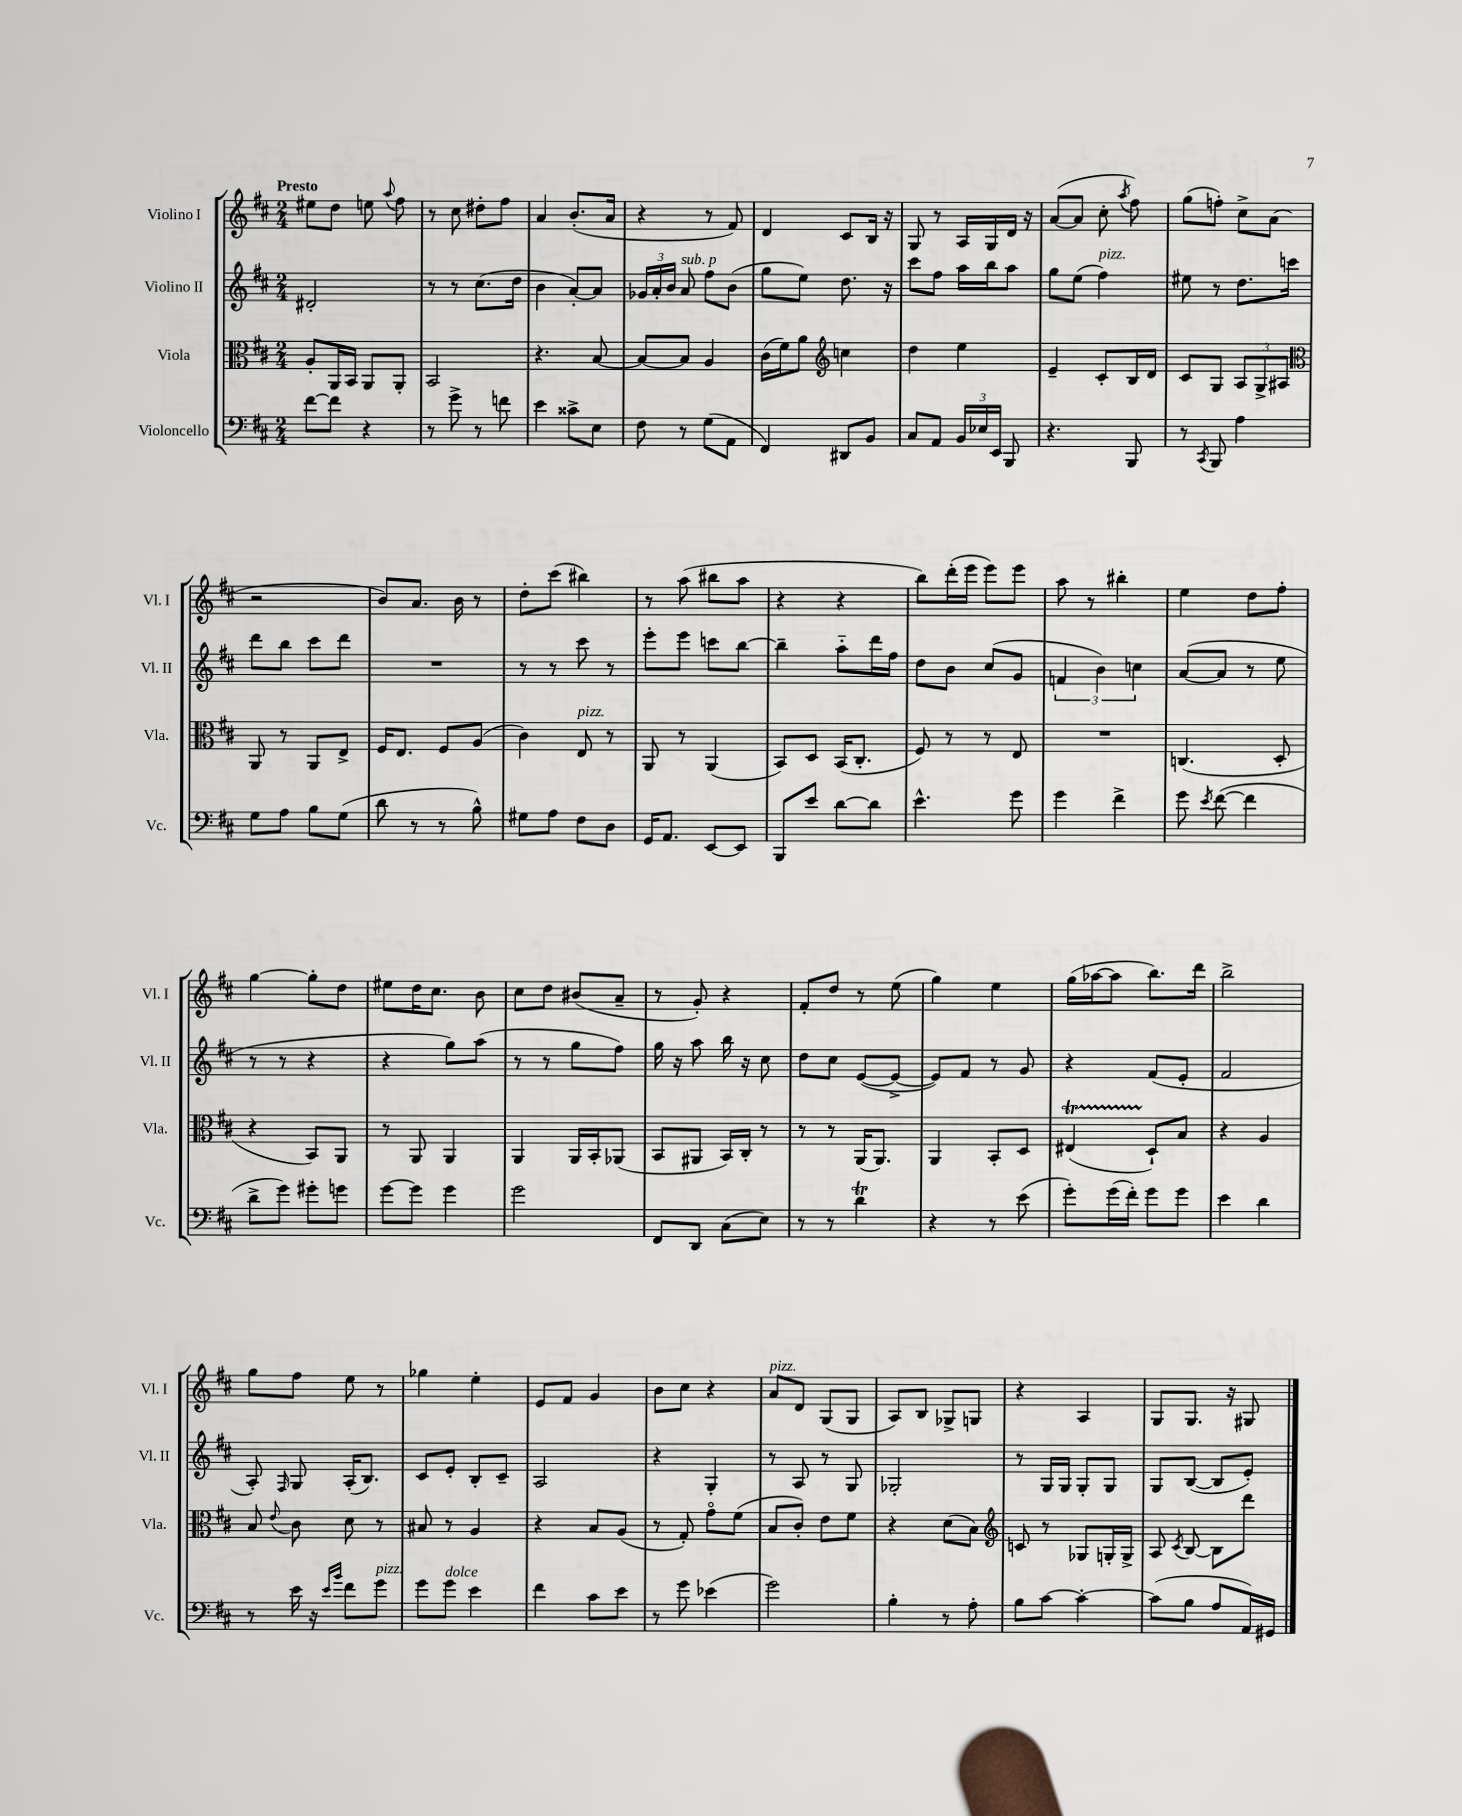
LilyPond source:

<<
\new StaffGroup <<
\new Staff = "s0" \with { instrumentName = "Violino I" shortInstrumentName = "Vl. I" } {
    \clef treble \key d \major \numericTimeSignature \time 2/4 \tempo "Presto"
    \autoBeamOff eis''8[ d''8] e''8 \appoggiatura { a''8 } fis''8 |
    r8 cis''8 dis''8[-. fis''8] |
    a'4 b'8.[-.( a'16] |
    r4 r8 fis'8) |
    d'4 cis'8[ b16] r16 |
    g8 r8 a16[ g16 d'16] r16 |
    a'8[~( a'8] cis''8-. \acciaccatura { a''8 } fis''8) |
    g''8[( f''8]-.) cis''8[-> a'8]( |
    r2 |
    b'8[) a'8.] b'16 r8 |
    d''8[-. cis'''8]( bis''4) |
    r8 a''8( bis''8[ a''8] |
    r4 r4 |
    b''8[) d'''16-.( e'''16] e'''8[) e'''8] |
    a''8 r8 bis''4-. |
    e''4 d''8[ fis''8]-. |
    g''4~ g''8[-. d''8] |
    eis''8[ d''16 cis''8.] b'8 |
    cis''8[ d''8] bis'8[( a'8]-- |
    r8 g'8-.) r4 |
    fis'8[-. d''8] r8 e''8( |
    g''4) e''4 |
    g''16[( aes''16~ aes''8] b''8.[) d'''16] |
    b''2-> |
    g''8[ fis''8] e''8 r8 |
    ges''4 e''4-. |
    e'8[ fis'8] g'4 |
    b'8[ cis''8] r4 |
    a'8[^\markup { \italic "pizz." } d'8] g8[( g8] |
    a8[) b8] ges8[-> g8] |
    r4 a4 |
    g8[ g8.] r16 gis8 \bar "|." |
}
\new Staff = "s1" \with { instrumentName = "Violino II" shortInstrumentName = "Vl. II" } {
    \clef treble \key d \major \numericTimeSignature \time 2/4
    \autoBeamOff dis'2-. |
    r8 r8 cis''8.[( d''16] |
    b'4 a'8[~-.) a'8] |
    \tuplet 3/2 { ges'16[ a'16-. b'16] } a'8^\markup { \italic "sub. p" } fis''8[ b'8]( |
    g''8[ e''8]) d''8. r16 |
    cis'''8[ fis''8] a''16[ b''16 a''8] |
    g''8[ e''8]( fis''4^\markup { \italic "pizz." }) |
    eis''8 r8 d''8.[ c'''16] |
    d'''8[ b''8] cis'''8[ d'''8] |
    R2 |
    r8 r8 cis'''8 r8 |
    e'''8[-. e'''8] c'''8[ b''8]~ |
    b''4-- a''8[-_ d'''16 fis''16] |
    d''8[ b'8] cis''8[( g'8] |
    \tuplet 3/2 { f'4 b'4) c''4 } |
    a'8[~( a'8] r8 e''8 |
    r8 r8 r4 |
    r4 g''8[) a''8]( |
    r8 r8 g''8[ fis''8]) |
    g''16 r16 a''8 b''16 r16 cis''8 |
    d''8[ cis''8] e'8[~( e'8]~-> |
    e'8[) fis'8] r8 g'8 |
    r4 fis'8[( e'8]-. |
    fis'2 |
    a8-.) \grace { fis16 } g8 a16[-.( b8.]) |
    cis'8[ e'8]-. b8[-. cis'8]-- |
    a2 |
    r4 g4-. |
    r8 a8 r8 g8 |
    ges2-. |
    r8 g16[ g16] g8[-. g8] |
    g8[ b8]~( b8[ e'8]-.) \bar "|." |
}
\new Staff = "s2" \with { instrumentName = "Viola" shortInstrumentName = "Vla." } {
    \clef alto \key d \major \numericTimeSignature \time 2/4
    \autoBeamOff a8[-. a,16 b,16] a,8[ a,8]-. |
    b,2 |
    r4. b8~ |
    b8[~ b8] a4 |
    cis'16[( fis'16) a'8] \clef treble c''4 |
    d''4 e''4 |
    e'4-- cis'8[-. b16 d'16] |
    cis'8[ g8] \tuplet 3/2 { a8[ g8-> ais8] } |
    \clef alto a,8 r8 a,8[ e8]-> |
    fis16[ e8.] fis8[ a8]( |
    cis'4) e8^\markup { \italic "pizz." } r8 |
    a,8 r8 a,4( |
    b,8[) d8] b,16[( cis8.]-. |
    fis8) r8 r8 e8 |
    R2 |
    c4.( d8-. |
    r4 b,8[) a,8] |
    r8 a,8 a,4 |
    a,4 a,16[ b,16-. aes,8]( |
    b,8[ ais,8] b,16[) cis16]-. r8 |
    r8 r8 a,16[( a,8.]) |
    a,4 b,8[-. d8] |
    eis4\startTrillSpan( d8[-!\stopTrillSpan) b8] |
    r4 a4 |
    b8 \appoggiatura { e'8 } cis'8 d'8 r8 |
    bis8 r8 a4 |
    r4 b8[ a8]( |
    r8 g8-.) g'8[\flageolet fis'8]( |
    b8[ cis'8]-.) e'8[ fis'8] |
    r4 d'8[( b8]) |
    \clef treble c'8 r8 ges8[ g16-. g16]-> |
    a8 \acciaccatura { cis'8 } b8~ b8[ d'''8] \bar "|." |
}
\new Staff = "s3" \with { instrumentName = "Violoncello" shortInstrumentName = "Vc." } {
    \clef bass \key d \major \numericTimeSignature \time 2/4
    \autoBeamOff fis'8[~ fis'8] r4 |
    r8 g'8-> r8 f'8 |
    e'4 cisis'8[-> e8] |
    fis8 r8 g8[( a,8] |
    fis,4) dis,8[ b,8] |
    cis8[ a,8] \tuplet 3/2 { b,16[ ees16 e,16] } b,,8 |
    r4. b,,8 |
    r8 \acciaccatura { cis,8 } b,,8 a4 |
    g8[ a8] b8[ g8]( |
    d'8 r8 r8 b8-^) |
    gis8[ a8] fis8[ d8] |
    g,16[ a,8.] e,8[~ e,8] |
    b,,8[ e'8] d'8[~ d'8] |
    e'4.-^ g'8 |
    g'4 fis'4-> |
    g'8 \acciaccatura { e'8 } fis'8~( fis'4 |
    d'8[-> g'8]) gis'8[-. g'8] |
    g'8[~ g'8] g'4 |
    g'2 |
    fis,8[ d,8] cis8[( e8]) |
    r8 r8 d'4\trill |
    r4 r8 e'8( |
    g'8[-.) g'16( fis'16]-.) g'8[ g'8] |
    e'4 d'4 |
    r8 e'16 r16 \grace { e'16[ b'16] } fis'8[ g'8]^\markup { \italic "pizz." } |
    g'8[ g'8]^\markup { \italic "dolce" } e'4 |
    fis'4 cis'8[ e'8] |
    r8 g'8 ees'4( |
    g'2) |
    b4-. r8 a8-. |
    b8[ cis'8]~ cis'4~-. |
    cis'8[( b8] a8[ a,16) gis,16] \bar "|." |
}
>>
>>
\layout { \context { \Score \remove "Bar_number_engraver" } }
